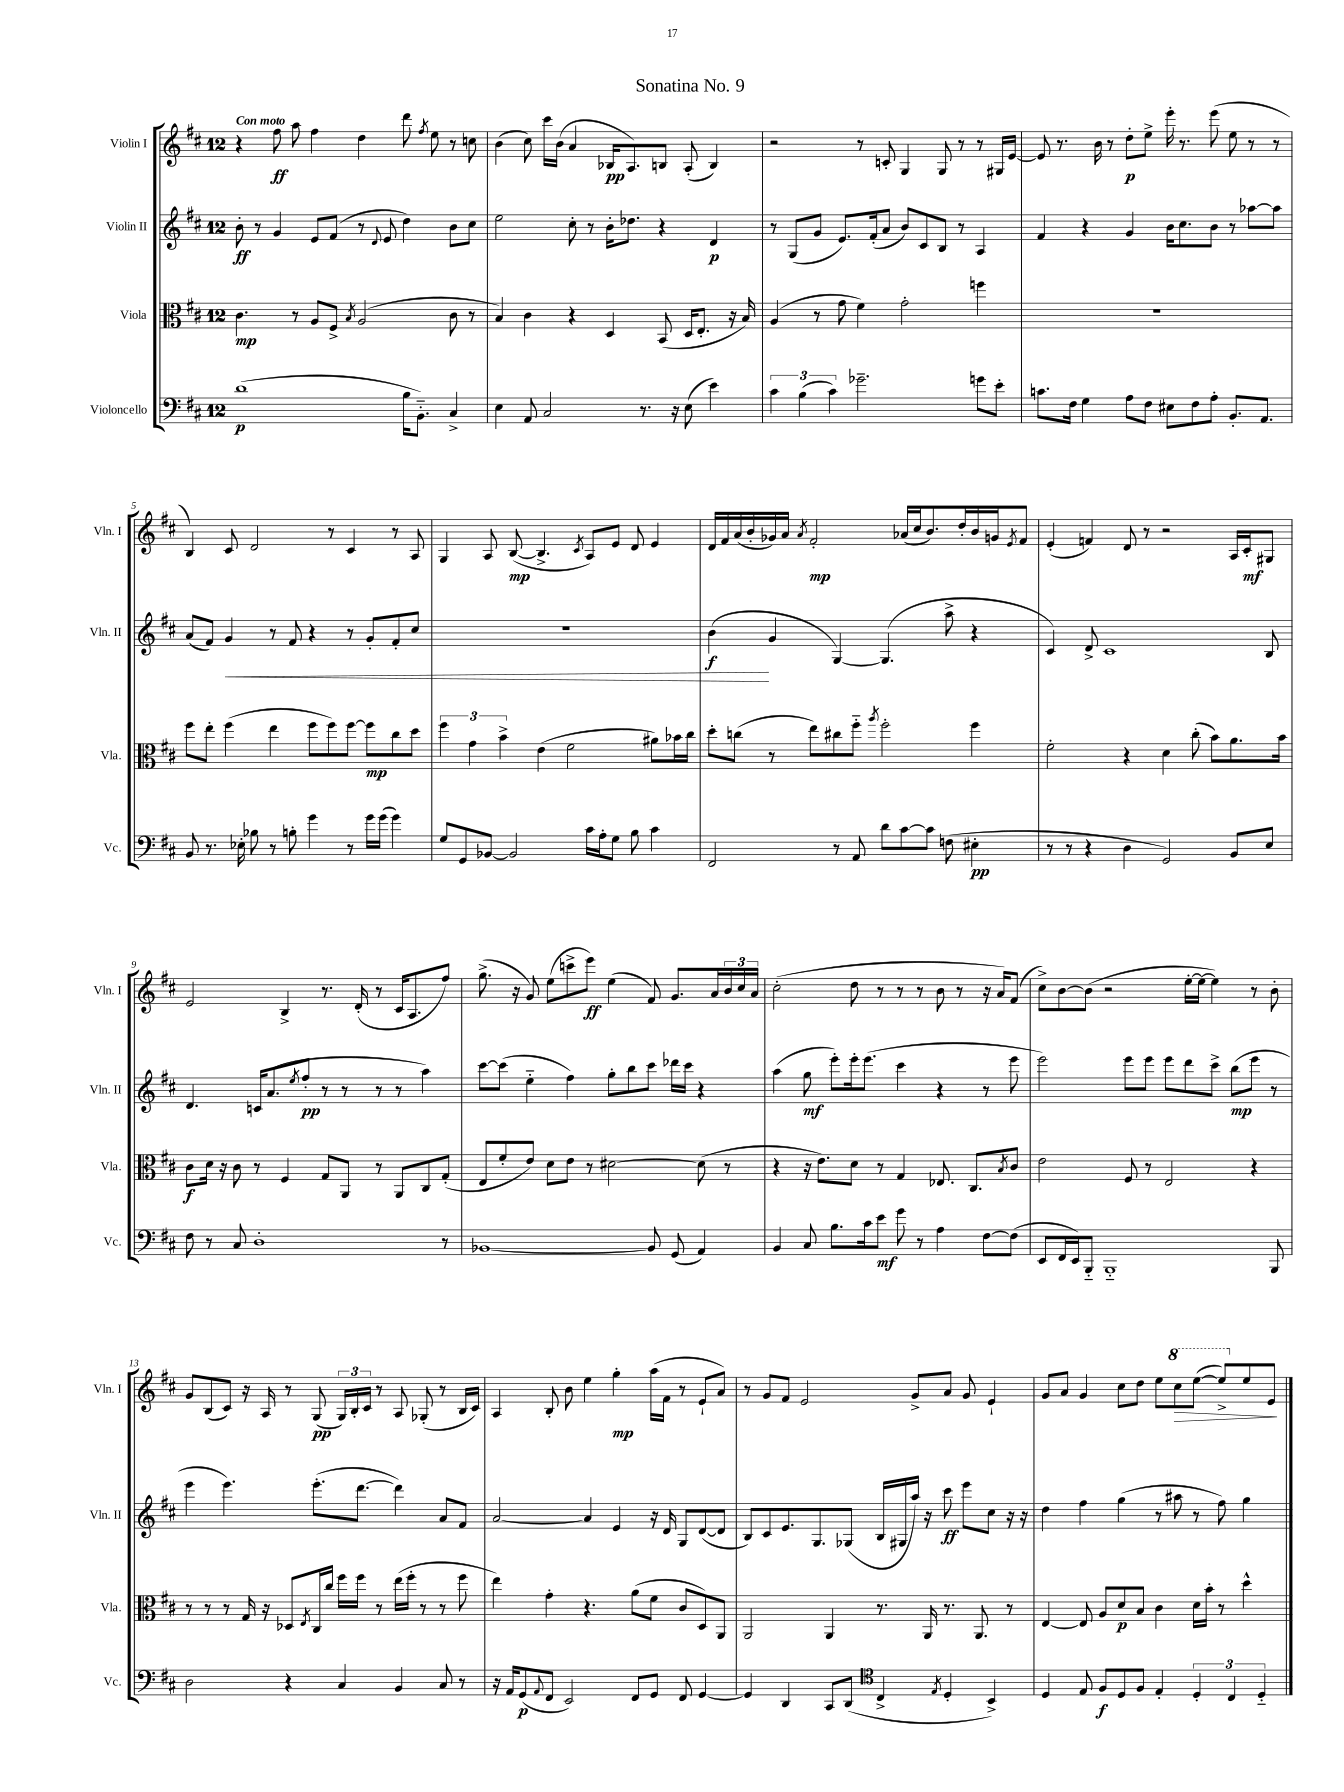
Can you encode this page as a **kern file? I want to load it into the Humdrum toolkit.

**kern	**dynam	**kern	**dynam	**kern	**dynam	**kern	**dynam
*part4	*part4	*part3	*part3	*part2	*part2	*part1	*part1
*staff4	*staff4	*staff3	*staff3	*staff2	*staff2	*staff1	*staff1
*I"Violoncello	*	*I"Viola	*	*I"Violin II	*	*I"Violin I	*
*I'Vc.	*	*I'Vla.	*	*I'Vln. II	*	*I'Vln. I	*
*clefF4	*	*clefC3	*	*clefG2	*	*clefG2	*
*k[f#c#]	*	*k[f#c#]	*	*k[f#c#]	*	*k[f#c#]	*
*M12/8	*	*M12/8	*	*M12/8	*	*M12/8	*
=1	=1	=1	=1	=1	=1	=1	=1
!	!	!	!	!	!	!LO:TX:a:B:t=Con moto	!
(1d	p	4.c#\	mp	8b'\	ff	4r	.
.	.	.	.	8r	.	.	.
.	.	.	.	4g/	.	8ff#\	ff
.	.	8r	.	.	.	8aa\	.
.	.	8A/L	.	8e/L	.	4ff#\	.
.	.	8F#^/J	.	(8f#/J	.	.	.
.	.	8qB/	.	.	.	.	.
.	.	(2A/	.	8r	.	4dd\	.
.	.	.	.	8qqd/	.	.	.
.	.	.	.	8e/	.	.	.
16B\KL	.	.	.	4dd\)	.	8ddd\	.
8.BB\J)	.	.	.	.	.	.	.
.	.	.	.	.	.	8qff#/	.
.	.	.	.	.	.	8ee\	.
4C#^/	.	8c#\	.	8b\L	.	8r	.
.	.	8r	.	8cc#\J	.	8ccn\	.
=2	=2	=2	=2	=2	=2	=2	=2
4E\	.	4B/)	.	2ee\	.	(4b\	.
8AA/	.	4c#\	.	.	.	8cc#\)	.
2C#/	.	.	.	.	.	16ccc#\LL	.
.	.	.	.	.	.	(16b\JJ	.
.	.	4r	.	8cc#'\	.	4a/	.
.	.	.	.	8r	.	.	.
.	.	4D/	.	16b'\KL	.	16B-X/KL	pp
.	.	.	.	8.dd-X\J	.	8.A/)	.
8.r	.	.	.	.	.	.	.
.	.	(8BB/	.	4r	.	8Bn/J	.
16r	.	.	.	.	.	.	.
(8E\	.	16D/KL	.	.	.	(8A'/	.
.	.	8.E'/J	.	.	.	.	.
4e\)	.	.	.	4d/	p	4B/)	.
.	.	16r	.	.	.	.	.
.	.	16B/)	.	.	.	.	.
=3	=3	=3	=3	=3	=3	=3	=3
6c#\	.	(4A/	.	8r	.	2r	.
.	.	.	.	(8G/L	.	.	.
(6B\	.	.	.	.	.	.	.
.	.	8r	.	8g/J	.	.	.
6c#\)	.	.	.	.	.	.	.
.	.	8g\	.	8.e/L)	.	.	.
2.g-X~\	.	4f#\)	.	.	.	8r	.
.	.	.	.	(16f#'/k	.	.	.
.	.	.	.	8a/J	.	8cn'/	.
.	.	2g'\	.	8b/L)	.	4G/	.
.	.	.	.	8c#/	.	.	.
.	.	.	.	8B/J	.	8G/	.
.	.	.	.	8r	.	8r	.
8gn\L	.	4ffn\	.	4A/	.	8r	.
8e'\J	.	.	.	.	.	16G#X/LL	.
.	.	.	.	.	.	[16e/JJ	.
=4	=4	=4	=4	=4	=4	=4	=4
8.cn\L	.	1.r	.	4f#/	.	8e/]	.
.	.	.	.	.	.	8.r	.
16F#\Jk	.	.	.	.	.	.	.
4G\	.	.	.	4r	.	.	.
.	.	.	.	.	.	16b\	.
.	.	.	.	.	.	8r	.
8A\L	.	.	.	4g/	.	8dd'\L	p
8F#\J	.	.	.	.	.	8ee^\J	.
8E#X\L	.	.	.	16b\KL	.	16eee'\	.
.	.	.	.	8.cc#\	.	8.r	.
8F#\	.	.	.	.	.	.	.
8A'\J	.	.	.	8b\J	.	(8eee\	.
8.BB'/L	.	.	.	8r	.	8ee\	.
.	.	.	.	[8aa-X\L	.	8r	.
8.AA/J	.	.	.	.	.	.	.
.	.	.	.	8aa-\J]	.	8r	.
!!LO:LB:g=z
=5	=5	=5	=5	=5	=5	=5	=5
8BB/	.	8ff#\L	.	(8a/L	.	4B/)	.
8.r	.	8ee'\J	.	8f#/J)	.	.	.
!	!	!	!	!	!LO:HP:b	!	!
.	.	(4ff#\	.	4g/	<	8c#/	.
16E-X'\	.	.	.	.	.	.	.
8B-X\	.	.	.	.	.	2d/	.
8r	.	4ee\	.	8r	.	.	.
8Bn'\	.	.	.	8f#/	.	.	.
4g\	.	8ff#\L	.	4r	.	.	.
.	.	8ff#\)	.	.	.	8r	.
8r	.	[8ff#\J	.	8r	.	4c#/	.
16g\LL	.	8ff#\L]	mp	8g'/L	.	.	.
(16g\JJ	.	.	.	.	.	.	.
4g\)	.	8cc#\	.	8f#'/	.	8r	.
.	.	8dd\J	.	8cc#/J	.	8A/	.
=6	=6	=6	=6	=6	=6	=6	=6
8G/L	.	6ff#\	.	1.r	.	4G/	.
8GG/	.	.	.	.	.	.	.
.	.	6g\	.	.	.	.	.
[8BB-X/J	.	.	.	.	.	8A/	.
.	.	6b^\	.	.	.	.	.
2BB-/]	.	.	.	.	.	([8B/	mp
.	.	(4e\	.	.	.	4.B^/]	.
.	.	2f#\	.	.	.	.	.
.	.	.	.	.	.	8qc#/	.
16c#\LL	.	.	.	.	.	8A/L)	.
16A'\J	.	.	.	.	.	.	.
8G\J	.	.	.	.	.	8e/J	.
8B\	.	.	.	.	.	8d/	.
4c#\	.	8a#X\L)	.	.	.	4e/	.
.	.	16b-X\L	.	.	.	.	.
.	.	16cc#\JJ	.	.	.	.	.
=7	=7	=7	=7	=7	=7	=7	=7
2FF#/	.	8dd'\L	.	(4b\	f	16d/LL	.
.	.	.	.	.	.	16f#/	.
.	.	(8ccn\J	.	.	.	(16a/	.
.	.	.	.	.	.	16b'/	.
.	.	8r	.	4g/	[	16g-X/)	.
.	.	.	.	.	.	16a/JJ	.
.	.	.	.	.	.	8qa/	.
.	.	8ee\L)	.	.	.	2f#'/	mp
8r	.	8cc#X\	.	[4G/)	.	.	.
8AA/	.	8ff#\J	.	.	.	.	.
.	.	8qaa/	.	.	.	.	.
8d\L	.	2ff#'\	.	(4.G/]	.	.	.
[8c#\	.	.	.	.	.	(16a-X/LL	.
.	.	.	.	.	.	16cc#/J	.
8c#\J]	.	.	.	.	.	8.b/)	.
(8Fn\	.	.	.	8aa^\	.	.	.
.	.	.	.	.	.	16dd'/L	.
4E#X'\	pp	4ff#\	.	4r	.	16b/	.
.	.	.	.	.	.	16gn/J	.
.	.	.	.	.	.	8qe/	.
.	.	.	.	.	.	8f#/J	.
=8	=8	=8	=8	=8	=8	=8	=8
8r	.	2f#'\	.	4c#/)	.	(4e'/	.
8r	.	.	.	.	.	.	.
4r	.	.	.	8d^/	.	4fn/)	.
.	.	.	.	1c#	.	.	.
4D\	.	4r	.	.	.	8d/	.
.	.	.	.	.	.	8r	.
2GG/)	.	4d\	.	.	.	2r	.
.	.	(8cc#'\	.	.	.	.	.
.	.	8b\L)	.	.	.	.	.
8BB/L	.	8.a\	.	.	.	16A/LL	.
.	.	.	.	.	.	16c#'/J	mf
8E/J	.	.	.	8B/	.	8G#X/J	.
.	.	16b\Jk	.	.	.	.	.
!!LO:LB:g=z
=9	=9	=9	=9	=9	=9	=9	=9
8F#\	.	8c#\L	f	4.d/	.	2e/	.
8r	.	16d\Jk	.	.	.	.	.
.	.	16r	.	.	.	.	.
8C#/	.	8c#\	.	.	.	.	.
1D'	.	8r	.	16cn/KL	.	.	.
.	.	.	.	(8.a/	.	.	.
.	.	4F#/	.	.	.	4B^/	.
.	.	.	.	8qee/	.	.	.
.	.	.	.	8ff#'/J	pp	.	.
.	.	8G/L	.	8r	.	8.r	.
.	.	8AA/J	.	8r	.	.	.
.	.	.	.	.	.	(16d'/	.
.	.	8r	.	8r	.	8r	.
.	.	8AA/L	.	8r	.	16c#/KL	.
.	.	.	.	.	.	8.A/	.
.	.	8C#/	.	4aa\)	.	.	.
8r	.	(8G'/J	.	.	.	8ff#/J)	.
=10	=10	=10	=10	=10	=10	=10	=10
[1BB-X	.	8E/L	.	[8ccc#\L	.	(8.gg^\	.
.	.	8f#'/	.	(8ccc#\J]	.	.	.
.	.	.	.	.	.	16r	.
.	.	8e/J)	.	4ee\	.	8g/)	.
.	.	8d\L	.	.	.	(8ee\L	.
.	.	8e\J	.	4ff#\)	.	8cccn^\	.
.	.	8r	.	.	.	8eee\J)	ff
.	.	[2d#X\	.	8gg'\L	.	(4ee\	.
.	.	.	.	8bb\	.	.	.
8BB-/]	.	.	.	8ccc#\J	.	8f#/)	.
(8GG/	.	.	.	16ddd-X\LL	.	8.g/L	.
.	.	.	.	16ccc#\JJ	.	.	.
4AA/)	.	(8d#\]	.	4r	.	.	.
.	.	.	.	.	.	16a/L	.
.	.	8r	.	.	.	24b/	.
.	.	.	.	.	.	24cc#/	.
.	.	.	.	.	.	24a/JJ	.
=11	=11	=11	=11	=11	=11	=11	=11
4BB/	.	4r	.	(4aa\	.	(2cc#'\	.
8C#/	.	16r	.	8gg\	mf	.	.
.	.	8.e\L)	.	.	.	.	.
8.B\L	.	.	.	8eee'\L)	.	.	.
.	.	8d\J	.	16eee'\k	.	8dd\	.
16c#\k	.	.	.	(8.eee\J	.	.	.
8e\J	mf	8r	.	.	.	8r	.
8g\	.	4G/	.	4ccc#\	.	8r	.
8r	.	.	.	.	.	8r	.
4A\	.	8.E-X/	.	4r	.	8b\	.
.	.	.	.	.	.	8r	.
.	.	8.C#/L	.	.	.	.	.
[8F#\L	.	.	.	8r	.	16r	.
.	.	.	.	.	.	16a/KL)	.
.	.	8qB/	.	.	.	.	.
(8F#\J]	.	8c#/J	.	8eee\	.	(8f#/J	.
=12	=12	=12	=12	=12	=12	=12	=12
8EE/L	.	2e\	.	2eee\)	.	8cc#^\L)	.
16FF#/L	.	.	.	.	.	[8b\	.
16EE/J)	.	.	.	.	.	.	.
8BBB/J	.	.	.	.	.	(8b\J]	.
1BBB	.	.	.	.	.	2r	.
.	.	8F#/	.	8eee\L	.	.	.
.	.	8r	.	8eee\J	.	.	.
.	.	2E/	.	8eee\L	.	.	.
.	.	.	.	8ddd\	.	[16ee'\LL	.
.	.	.	.	.	.	16ee\JJ_	.
.	.	.	.	8ccc#^\J	.	4ee\])	.
.	.	.	.	(8bb\L	mp	.	.
.	.	4r	.	8eee\J	.	8r	.
8BBB/	.	.	.	8r	.	8b'\	.
!!LO:LB:g=z
=13	=13	=13	=13	=13	=13	=13	=13
2D\	.	8r	.	4eee\	.	8g/L	.
.	.	8r	.	.	.	(8B/	.
.	.	8r	.	4.eee\)	.	8c#/J)	.
.	.	16G/	.	.	.	16r	.
.	.	16r	.	.	.	16A/	.
4r	.	8D-X/L	.	.	.	8r	.
.	.	8qE/	.	.	.	.	.
.	.	16C#/L	.	(8.eee'\L	.	(8G/	pp
.	.	16cc#/JJ	.	.	.	.	.
4C#/	.	16ff#\LL	.	.	.	24G/LL)	.
.	.	.	.	.	.	24B'/	.
.	.	16ff#\JJ	.	[8.ddd\J	.	.	.
.	.	.	.	.	.	24c#/JJ	.
.	.	8r	.	.	.	8r	.
4BB/	.	(16ee\LL	.	4ddd\])	.	8A/	.
.	.	16ff#'\JJ	.	.	.	.	.
.	.	8r	.	.	.	(8G-X'/	.
8C#/	.	8r	.	8a/L	.	8r	.
8r	.	8ff#\	.	8f#/J	.	16B/LL	.
.	.	.	.	.	.	16c#/JJ)	.
=14	=14	=14	=14	=14	=14	=14	=14
16r	.	4ee\)	.	[2a/	.	4A/	.
16AA/KL	.	.	.	.	.	.	.
(8GG/	p	.	.	.	.	.	.
8qqAA/	.	.	.	.	.	.	.
8FF#/J	.	4g'\	.	.	.	8B'/	.
2EE/)	.	.	.	.	.	8b\	.
.	.	4.r	.	4a/]	.	4ee\	.
.	.	.	.	4e/	.	4gg'\	mp
8FF#/L	.	(8a\L	.	.	.	.	.
8GG/J	.	8f#\J	.	16r	.	(16aa\LL	.
.	.	.	.	16d/	.	16f#\JJ	.
8FF#/	.	8c#/L	.	8G/L	.	8r	.
[4GG/	.	8D/)	.	([8d/	.	8e`/L	.
.	.	8AA/J	.	8d/J]	.	8a/J)	.
=15	=15	=15	=15	=15	=15	=15	=15
4GG/]	.	2AA/	.	8B/L)	.	8r	.
.	.	.	.	8c#/	.	8g/L	.
4DD/	.	.	.	8.e/	.	8f#/J	.
.	.	.	.	.	.	2e/	.
.	.	.	.	8.G/	.	.	.
8CC#/L	.	4AA/	.	.	.	.	.
(8DD/J	.	.	.	(8G-X/J	.	.	.
*clefC4	*	*	*	*	*	*	*
4C#^/	.	8.r	.	16B/LL	.	.	.
.	.	.	.	16G#X/	.	.	.
.	.	.	.	16aa/JJ)	.	8g^/L	.
.	.	16AA/	.	16r	.	.	.
8qE/	.	.	.	.	.	.	.
4D'/	.	8.r	.	8ccc#\	ff	8a/J	.
.	.	.	.	8eee\L	.	8g/	.
.	.	8.AA/	.	.	.	.	.
4BB^/)	.	.	.	8cc#\J	.	4e`/	.
.	.	8r	.	16r	.	.	.
.	.	.	.	16r	.	.	.
=16	=16	=16	=16	=16	=16	=16	=16
4D/	.	[4E/	.	4dd\	.	8g/L	.
.	.	.	.	.	.	8a/J	.
8E/	.	8E/]	.	4ff#\	.	4g/	.
8F#/L	f	8A/L	.	.	.	.	.
8D/	.	8d/	p	(4gg\	.	8cc#\L	.
8F#/J	.	8B/J	.	.	.	8dd\J	.
4E'/	.	4c#\	.	8r	.	8ee\L	.
*	*	*	*	*	*	*8va	*
.	.	.	.	8aa#X\	.	8ccc#\	.
!	!	!	!	!	!	!	!LO:HP:b
6D'/	.	16d\LL	.	8r	.	([8eee\J	>
.	.	16b'\JJ	.	.	.	.	.
.	.	8r	.	8ff#\)	.	8eee^/L])	.
6C#/	.	.	.	.	.	.	.
*	*	*	*	*	*	*X8va	*
.	.	4dd^^\	.	4gg\	.	8ee/	.
6D/	.	.	.	.	.	.	.
.	.	.	.	.	.	8e/J	.
.	.	.	.	.	.	.	]
==	==	==	==	==	==	==	==
*-	*-	*-	*-	*-	*-	*-	*-
